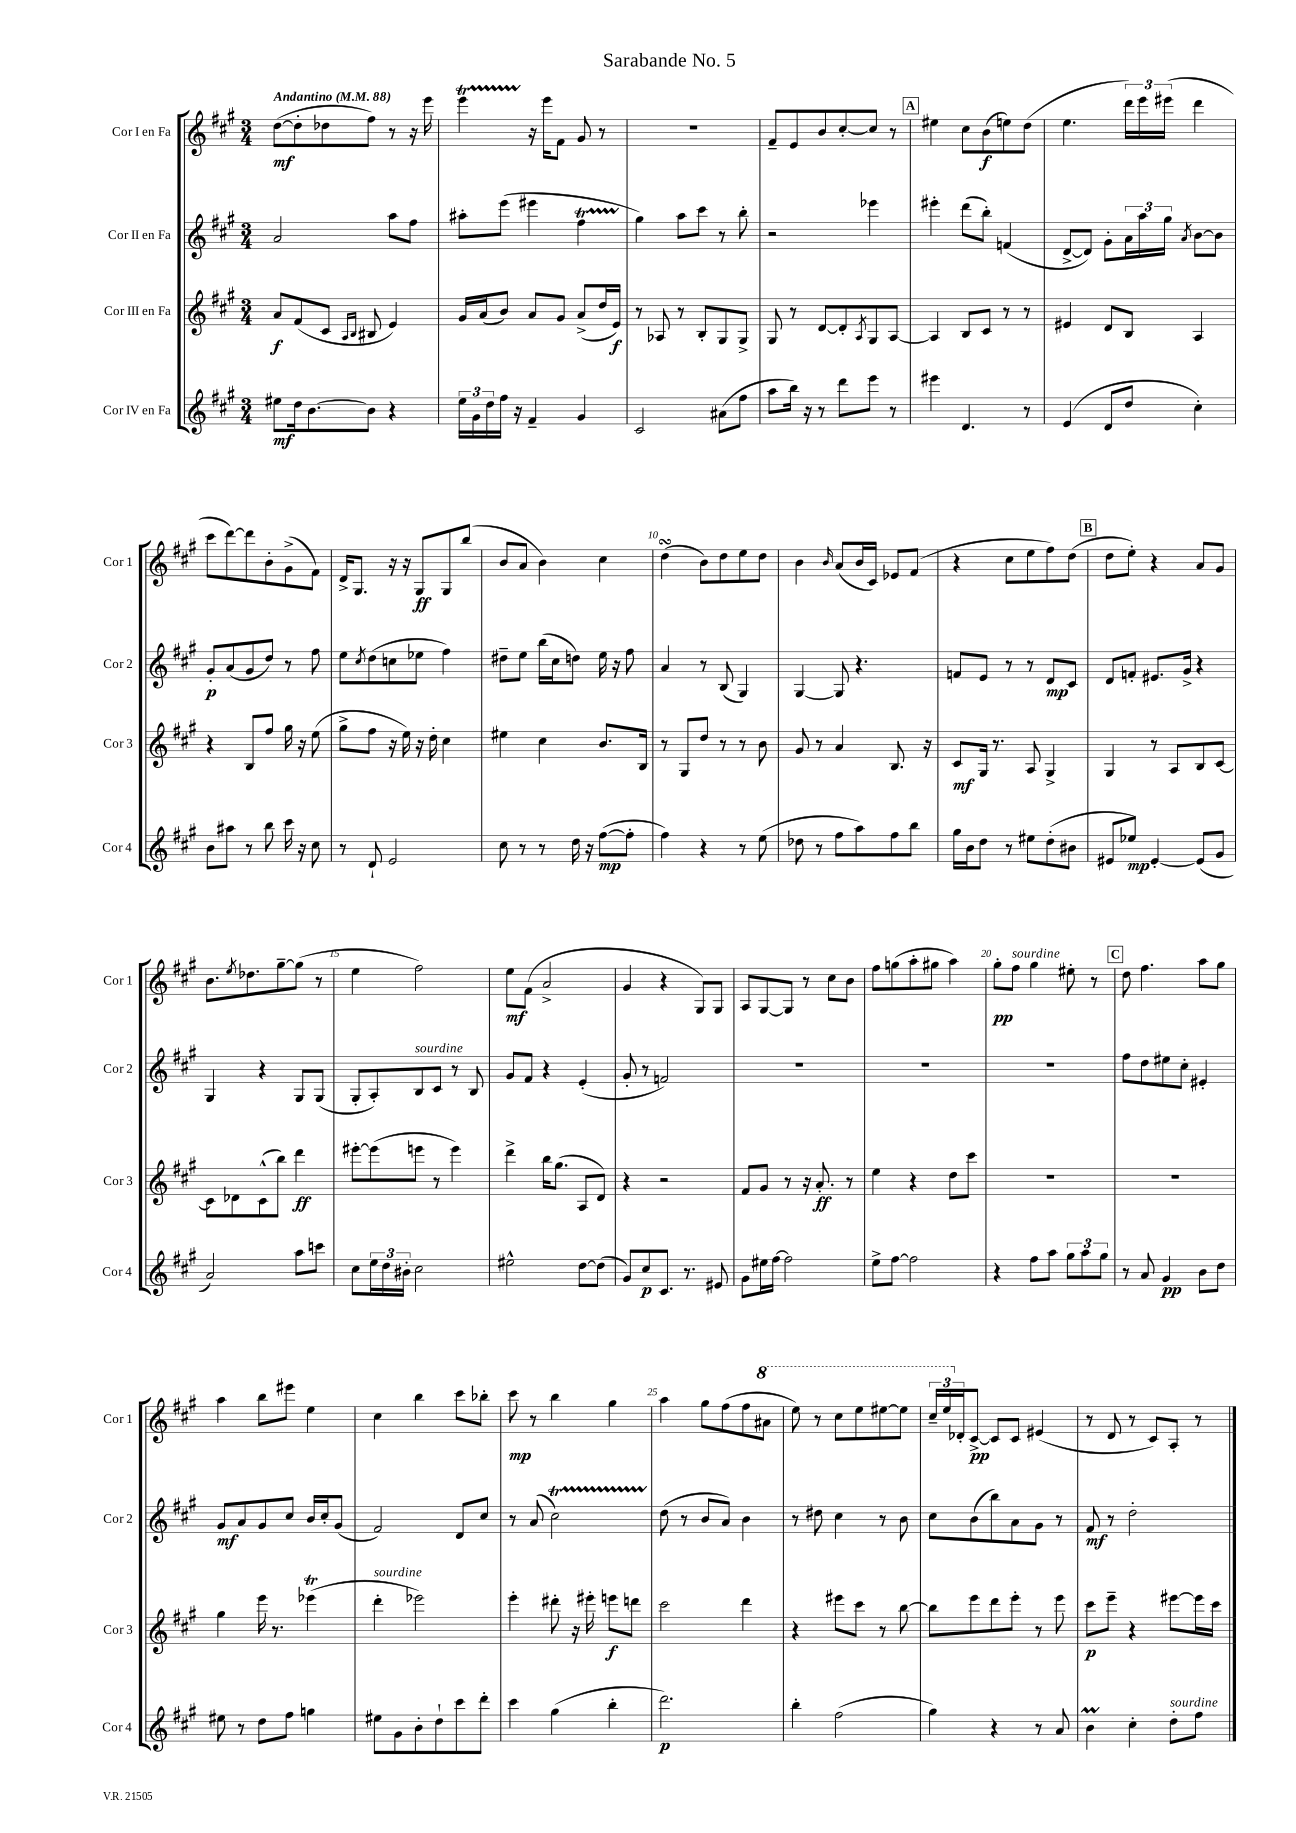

**kern	**dynam	**kern	**dynam	**kern	**dynam	**kern	**dynam
*part4	*part4	*part3	*part3	*part2	*part2	*part1	*part1
*staff4	*staff4	*staff3	*staff3	*staff2	*staff2	*staff1	*staff1
*I"Cor IV en Fa	*	*I"Cor III en Fa	*	*I"Cor II en Fa	*	*I"Cor I en Fa	*
*I'Cor 4	*	*I'Cor 3	*	*I'Cor 2	*	*I'Cor 1	*
*clefG2	*	*clefG2	*	*clefG2	*	*clefG2	*
*k[f#c#g#]	*	*k[f#c#g#]	*	*k[f#c#g#]	*	*k[f#c#g#]	*
*M3/4	*	*M3/4	*	*M3/4	*	*M3/4	*
*MM88	*	*MM88	*	*MM88	*	*MM88	*
=1	=1	=1	=1	=1	=1	=1	=1
!	!	!	!	!	!	!LO:TX:a:B:t=Andantino	!
8ee#X\L	mf	8a/L	f	2a/	.	([8dd\L	mf
16dd\k	.	(8f#/	.	.	.	8dd'\]	.
[8.b\	.	.	.	.	.	.	.
.	.	8c#/J	.	.	.	8dd-X\	.
.	.	16qqA/LL	.	.	.	.	.
.	.	16qqB/JJ	.	.	.	.	.
8b\J]	.	8B#X/	.	.	.	8ff#\J)	.
4r	.	4e/)	.	8aa\L	.	8r	.
.	.	.	.	8ff#\J	.	16r	.
.	.	.	.	.	.	16eee\	.
=2	=2	=2	=2	=2	=2	=2	=2
24ee\LL	.	16g#/LL	.	8aa#X'\L	.	4eeeT\	.
24g#\	.	.	.	.	.	.	.
.	.	(16a/J	.	.	.	.	.
24dd\	.	.	.	.	.	.	.
16ff#\JJ	.	8b/J)	.	(8eee\J	.	.	.
16r	.	.	.	.	.	.	.
4f#~/	.	8a/L	.	4eee#X\	.	16r	.
.	.	.	.	.	.	16eee\KL	.
.	.	8g#/J	.	.	.	8f#\J	.
4g#/	.	(8a^/L	.	4ff#T\	.	8g#/	.
.	.	16dd/L	.	.	.	8r	.
.	.	16e/JJ)	f	.	.	.	.
=3	=3	=3	=3	=3	=3	=3	=3
2c#/	.	8r	.	4gg#\)	.	2.r	.
.	.	8A-X/	.	.	.	.	.
.	.	8r	.	8aa\L	.	.	.
.	.	8B'/L	.	8ccc#\J	.	.	.
(8a#X\L	.	8G#/	.	8r	.	.	.
8ff#\J	.	8G#^/J	.	8bb'\	.	.	.
=4	=4	=4	=4	=4	=4	=4	=4
8aa\L	.	8G#/	.	2r	.	8f#~/L	.
16bb\Jk)	.	8r	.	.	.	8e/	.
16r	.	.	.	.	.	.	.
8r	.	[8d/L	.	.	.	8b/	.
8ddd\L	.	8d'/]	.	.	.	[8cc#'/	.
.	.	8qA/	.	.	.	.	.
8eee\J	.	8G#/	.	4eee-X\	.	8cc#/J]	.
8r	.	[8A/J	.	.	.	8r	.
!!LO:REH:place=s1:t=A
=5	=5	=5	=5	=5	=5	=5	=5
4eee#X\	.	4A/]	.	4eee#X'\	.	4ee#X\	.
4.d/	.	8B/L	.	(8ddd\L	.	8cc#\L	.
.	.	8c#/J	.	8bb'\J)	.	(8b\	f
.	.	8r	.	(4fn/	.	8een\)	.
8r	.	8r	.	.	.	(8dd\J	.
=6	=6	=6	=6	=6	=6	=6	=6
(4e/	.	4e#X/	.	[8d^/L	.	4.ee\	.
.	.	.	.	8d/J])	.	.	.
8d/L	.	8d/L	.	8g#'\L	.	.	.
8dd/J	.	8B/J	.	24a\L	.	24ddd\LL)	.
.	.	.	.	24aa\	.	24eee\	.
.	.	.	.	24gg#\JJ	.	(24eee#X\JJ	.
.	.	.	.	8qa/	.	.	.
4cc#'\)	.	4A/	.	[8b\L	.	4ddd\	.
.	.	.	.	8b\J]	.	.	.
!!LO:LB:g=z
=7	=7	=7	=7	=7	=7	=7	=7
8b\L	.	4r	.	8g#'/L	p	8ccc#\L	.
8aa#X\J	.	.	.	(8a/	.	[8ddd\)	.
8r	.	8B/L	.	8g#/	.	8ddd\]	.
8bb\	.	8ff#/J	.	8dd/J)	.	8b'\	.
16ccc#\	.	16gg#\	.	8r	.	(8g#^\	.
16r	.	16r	.	.	.	.	.
8cc#\	.	(8ee\	.	8ff#\	.	8f#\J)	.
=8	=8	=8	=8	=8	=8	=8	=8
8r	.	8gg#^\L	.	8ee\L	.	16d^/KL	.
.	.	.	.	.	.	8.G#/J	.
.	.	.	.	8qcc#/	.	.	.
8d`/	.	8ff#\J	.	(8dd\	.	.	.
2e/	.	16r	.	8ccn\	.	16r	.
.	.	16ee\)	.	.	.	16r	.
.	.	16r	.	8ee-X\J	.	8G#/L	ff
.	.	16dd'\	.	.	.	.	.
.	.	4cc#\	.	4ff#\)	.	8G#/	.
.	.	.	.	.	.	(8bb/J	.
=9	=9	=9	=9	=9	=9	=9	=9
8cc#\	.	4ee#X\	.	8dd#X~\L	.	8b/L	.
8r	.	.	.	8ee\J	.	8a/J	.
8r	.	4cc#\	.	(16bb\LL	.	4b\)	.
.	.	.	.	16cc#\J	.	.	.
16dd\	.	.	.	8ddn\J)	.	.	.
16r	.	.	.	.	.	.	.
([8ff#\L	mp	8.b/L	.	16ee\	.	4cc#\	.
.	.	.	.	16r	.	.	.
8ff#'\J]	.	.	.	8ff#\	.	.	.
.	.	16B/Jk	.	.	.	.	.
=10	=10	=10	=10	=10	=10	=10	=10
4ff#\)	.	8r	.	4a/	.	(4ddsSSs\	.
.	.	8G#/L	.	.	.	.	.
4r	.	8dd/J	.	8r	.	8b\L)	.
.	.	8r	.	(8B/	.	8dd\	.
8r	.	8r	.	4G#/)	.	8ee\	.
(8ee\	.	8b\	.	.	.	8dd\J	.
=11	=11	=11	=11	=11	=11	=11	=11
8dd-X\	.	8g#/	.	[4G#/	.	4b\	.
8r	.	8r	.	.	.	.	.
.	.	.	.	.	.	16qqb/	.
8ff#\L	.	4a/	.	8G#/]	.	(8a/L	.
8aa\)	.	.	.	4.r	.	16b/L	.
.	.	.	.	.	.	16c#/JJ)	.
8ff#\	.	8.B/	.	.	.	8e-X/L	.
8bb\J	.	.	.	.	.	(8f#/J	.
.	.	16r	.	.	.	.	.
=12	=12	=12	=12	=12	=12	=12	=12
16gg#\LL	.	8c#/L	mf	8fn/L	.	4r	.
16b\J	.	.	.	.	.	.	.
8dd\J	.	16G#/Jk	.	8e/J	.	.	.
.	.	8.r	.	.	.	.	.
8r	.	.	.	8r	.	8cc#\L	.
8ee#X\L	.	8A/	.	8r	.	8ee\	.
(8dd'\	.	4G#^/	.	8d/L	mp	8ff#\)	.
8b#X\J	.	.	.	8c#/J	.	(8dd\J	.
!!LO:REH:place=s1:t=B
=13	=13	=13	=13	=13	=13	=13	=13
8e#X/L	.	4G#/	.	8d/L	.	8dd\L	.
8ee-X/J)	mp	.	.	8fn'/J	.	8ee'\J)	.
[4e#'/	.	8r	.	8.e#X/L	.	4r	.
.	.	8A/L	.	.	.	.	.
.	.	.	.	16g#^/Jk	.	.	.
(8e#/L]	.	8B/	.	4r	.	8a/L	.
8g#/J	.	[8c#/J	.	.	.	8g#/J	.
!!LO:LB:g=z
=14	=14	=14	=14	=14	=14	=14	=14
2a/)	.	8c#\L]	.	4G#/	.	8.b\L	.
.	.	8d-X\	.	.	.	.	.
.	.	.	.	.	.	8qee/	.
.	.	.	.	.	.	8.dd-X\	.
.	.	(8c#^^\	.	4r	.	.	.
.	.	8bb\J)	.	.	.	[8gg#~\	.
8aa\L	.	4ddd\	ff	8G#/L	.	(8gg#\J]	.
8cccn\J	.	.	.	(8G#/J	.	8r	.
=15	=15	=15	=15	=15	=15	=15	=15
8cc#\L	.	[8eee#X'\L	.	8G#'/L	.	4ee\	.
24ee\L	.	(8eee#\]	.	8A'/)	.	.	.
24dd\	.	.	.	.	.	.	.
24b#X'\JJ	.	.	.	.	.	.	.
!	!	!	!	!LO:TX:a:i:t=sourdine	!	!	!
2cc#\	.	8eeen\J	.	8B/	.	2ff#\)	.
.	.	8r	.	8c#/J	.	.	.
.	.	4eee\)	.	8r	.	.	.
.	.	.	.	8B/	.	.	.
=16	=16	=16	=16	=16	=16	=16	=16
2ee#X^^\	.	4ddd^\	.	8g#/L	.	8ee\L	mf
.	.	.	.	8f#/J	.	(8f#\J	.
.	.	16bb\KL	.	4r	.	2a^/	.
.	.	(8.gg#\J	.	.	.	.	.
[8dd\L	.	8A/L	.	(4e'/	.	.	.
(8dd\J]	.	8d/J)	.	.	.	.	.
=17	=17	=17	=17	=17	=17	=17	=17
8g#/L)	.	4r	.	8g#'/	.	4g#/	.
8cc#/	p	.	.	8r	.	.	.
8.c#/J	.	2r	.	2fn/)	.	4r	.
8.r	.	.	.	.	.	.	.
.	.	.	.	.	.	8G#/L)	.
8e#X/	.	.	.	.	.	8G#/J	.
=18	=18	=18	=18	=18	=18	=18	=18
8g#\L	.	8f#/L	.	2.r	.	8A/L	.
16ee#X\L	.	8g#/J	.	.	.	[8G#/	.
[16ff#\JJ	.	.	.	.	.	.	.
2ff#\]	.	8r	.	.	.	8G#/J]	.
.	.	16r	.	.	.	8r	.
.	.	8.a'/	ff	.	.	.	.
.	.	.	.	.	.	8cc#\L	.
.	.	8r	.	.	.	8b\J	.
=19	=19	=19	=19	=19	=19	=19	=19
8ee^\L	.	4ee\	.	2.r	.	8ff#\L	.
[8ff#\J	.	.	.	.	.	(8ggn\	.
2ff#\]	.	4r	.	.	.	8aa'\	.
.	.	.	.	.	.	8gg#X\J	.
.	.	8dd\L	.	.	.	4aa\)	.
.	.	8ccc#\J	.	.	.	.	.
=20	=20	=20	=20	=20	=20	=20	=20
4r	.	2.r	.	2.r	.	8gg#'\L	pp
!	!	!	!	!	!	!LO:TX:a:i:t=sourdine	!
.	.	.	.	.	.	8ff#\J	.
8ff#\L	.	.	.	.	.	4gg#\	.
8aa\J	.	.	.	.	.	.	.
12gg#\L	.	.	.	.	.	8ee#X'\	.
12aa\	.	.	.	.	.	.	.
.	.	.	.	.	.	8r	.
12gg#\J	.	.	.	.	.	.	.
!!LO:REH:place=s1:t=C
=21	=21	=21	=21	=21	=21	=21	=21
8r	.	2.r	.	8ff#\L	.	8dd\	.
8a/	.	.	.	8dd\	.	4.ff#\	.
4g#/	pp	.	.	8ee#X\	.	.	.
.	.	.	.	8cc#'\J	.	.	.
8b\L	.	.	.	4e#X'/	.	8aa\L	.
8dd\J	.	.	.	.	.	8gg#\J	.
!!LO:LB:g=z
=22	=22	=22	=22	=22	=22	=22	=22
8ee#X\	.	4gg#\	.	8g#/L	mf	4aa\	.
8r	.	.	.	8a/	.	.	.
8dd\L	.	16eee\	.	8g#/	.	8bb\L	.
.	.	8.r	.	.	.	.	.
8ff#\J	.	.	.	8cc#/J	.	8eee#X\J	.
4ggn\	.	(4eee-XT\	.	16b/LL	.	4ee\	.
.	.	.	.	16cc#'/J	.	.	.
.	.	.	.	(8g#/J	.	.	.
=23	=23	=23	=23	=23	=23	=23	=23
!	!	!LO:TX:a:i:t=sourdine	!	!	!	!	!
8ee#X\L	.	4ddd'\	.	2f#/)	.	4cc#\	.
8g#\	.	.	.	.	.	.	.
8b'\	.	2eee-X\)	.	.	.	4bb\	.
8dd`\	.	.	.	.	.	.	.
8ccc#\	.	.	.	8d/L	.	8ccc#\L	.
8ddd'\J	.	.	.	8cc#/J	.	8bb-X'\J	.
=24	=24	=24	=24	=24	=24	=24	=24
4ccc#\	.	4eee'\	.	8r	.	8ccc#\	mp
.	.	.	.	(8a/	.	8r	.
(4gg#\	.	8ddd#X'\	.	2cc#t\)	.	4bb\	.
.	.	16r	.	.	.	.	.
.	.	16eee#X'\	.	.	.	.	.
4bb'\	.	8eeen\L	f	.	.	4gg#\	.
.	.	8dddn\J	.	.	.	.	.
=25	=25	=25	=25	=25	=25	=25	=25
2.ddd\)	p	2ccc#\	.	(8dd\	.	4aa\	.
.	.	.	.	8r	.	.	.
.	.	.	.	8b/L	.	8gg#\L	.
.	.	.	.	8a/J)	.	(8ff#\	.
.	.	4ddd\	.	4b\	.	8ff#\	.
*	*	*	*	*	*	*8va	*
.	.	.	.	.	.	8aa#X\J	.
=26	=26	=26	=26	=26	=26	=26	=26
4bb'\	.	4r	.	8r	.	8eee\)	.
.	.	.	.	8dd#X\	.	8r	.
(2ff#\	.	8eee#X\L	.	4cc#\	.	8ccc#\L	.
.	.	8ccc#\J	.	.	.	8eee\	.
.	.	8r	.	8r	.	[8eee#X\	.
.	.	[8bb\	.	8b\	.	8eee#\J]	.
=27	=27	=27	=27	=27	=27	=27	=27
4gg#\)	.	8bb\L]	.	8cc#\L	.	24ccc#~/LL	.
.	.	.	.	.	.	24eee/	.
*	*	*	*	*	*	*X8va	*
.	.	.	.	.	.	24d-X'/J	.
.	.	8eee\	.	(8b\	.	[8c#^/J	pp
4r	.	8ddd\	.	8bb\)	.	8c#/L]	.
.	.	8eee'\J	.	8a\	.	8c#/J	.
8r	.	8r	.	8g#\J	.	(4e#X/	.
8a/	.	8eee\	.	8r	.	.	.
=28	=28	=28	=28	=28	=28	=28	=28
4bM\	.	8ccc#\L	p	8f#/	mf	8r	.
.	.	8eee~\J	.	8r	.	8d/	.
4cc#'\	.	4r	.	2dd'\	.	8r	.
.	.	.	.	.	.	8c#/L)	.
!LO:TX:a:i:t=sourdine	!	!	!	!	!	!	!
8dd'\L	.	[8eee#X\L	.	.	.	8A'/J	.
8ff#\J	.	16eee#\L]	.	.	.	8r	.
.	.	16ccc#\JJ	.	.	.	.	.
==	==	==	==	==	==	==	==
*-	*-	*-	*-	*-	*-	*-	*-
